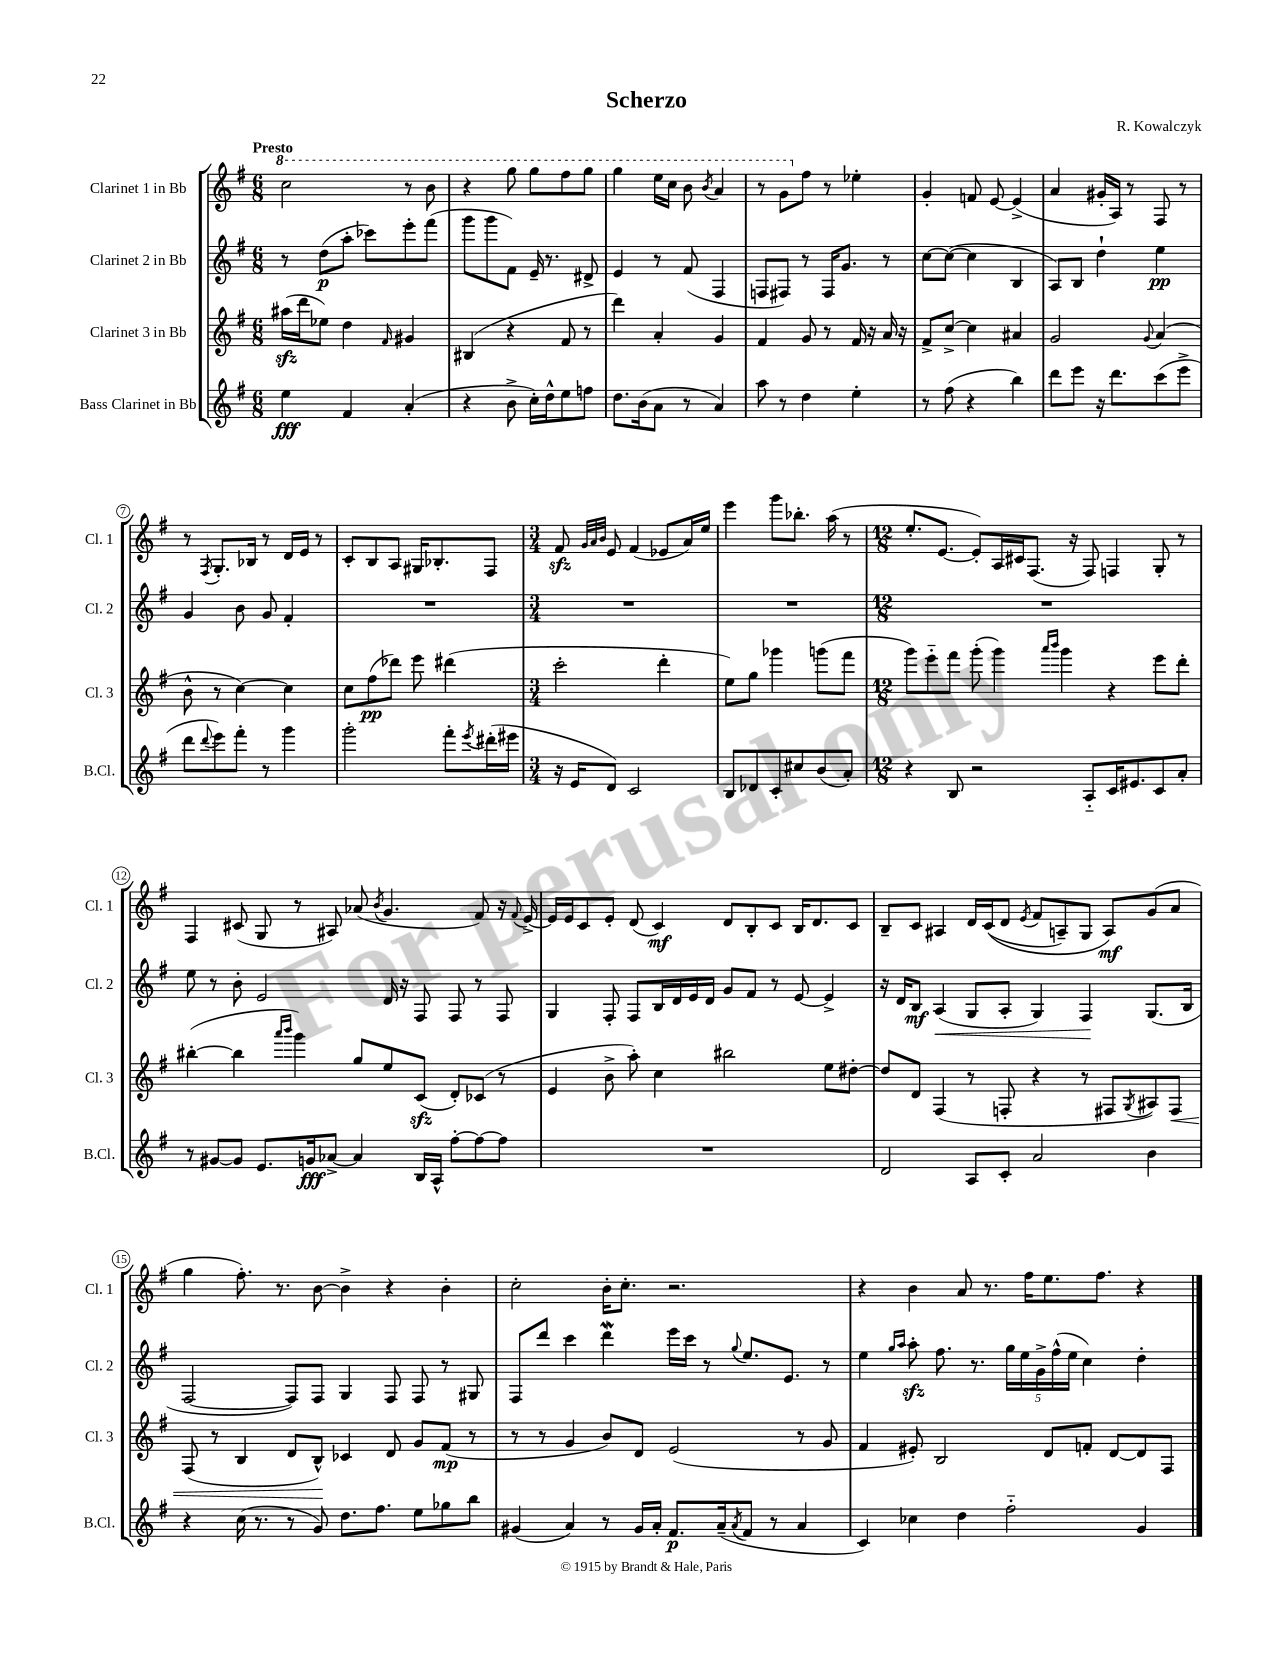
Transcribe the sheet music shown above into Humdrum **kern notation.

**kern	**kern	**kern	**kern
*staff4	*staff3	*staff2	*staff1
*clefG2	*clefG2	*clefG2	*clefG2
*k[f#]	*k[f#]	*k[f#]	*k[f#]
*M6/8	*M6/8	*M6/8	*M6/8
4ee	(16aa#	8r	2ccc
.	16ddd	.	.
.	8ee-)	(8dd	.
4f#	4dd	8aa'	.
.	.	8ccc-)	.
.	16qqf#	.	.
(4a'	4g#	8eee'	8r
.	.	(8fff#	8bb
=	=	=	=
4r	(4B#	8ggg	4r
.	.	8ggg	.
8b^	4r	8f#)	8ggg
16cc')	.	16e~	8ggg
16dd^^	.	8.r	.
8ee	8f#	.	8fff#
8ff	8r	8d#^	8ggg
=	=	=	=
8.dd	4ddd)	4e	4ggg
(16b	.	.	.
8a	4a'	8r	16eee
.	.	.	16ccc
8r	.	(8f#	8bb
.	.	.	8qbb
4a)	4g	4F#	4aa
=	=	=	=
8aa	4f#	8F	8r
8r	.	8F#)	8gg
4dd	8g	8r	8ff#
.	8r	16F#	8r
.	.	8.g	.
4ee'	16f#	.	4ee-'
.	16r	.	.
.	16a	8r	.
.	16r	.	.
=	=	=	=
8r	8f#^	[8cc	4g'
(8ff#	[8cc^	(8cc_	.
4r	4cc]	4cc]	8f
.	.	.	[8e
4bb)	4a#	4B	(4e^]
=	=	=	=
8ddd	2g	8A)	4a
8eee	.	8B	.
16r	.	4dd`	16g#'
8.ddd	.	.	16A)
.	.	.	8r
.	8qqg	.	.
(8ccc	(4a	4ee	8F#
8eee^	.	.	8r
=	=	=	=
8ddd	8b^^	4g	8r
8qqddd	.	.	8qF#
8eee)	8r	.	8.G'
8fff#'	[4cc)	8b	.
.	.	.	16B-
8r	.	8g	8r
4ggg	4cc]	4f#'	16d
.	.	.	16e
.	.	.	8r
=	=	=	=
2ggg'	8cc	2.r	8c'
.	(8ff#	.	8B
.	8ddd-)	.	8A
.	8eee	.	16G#
.	.	.	8.B-'
8fff#'	(4ddd#	.	.
8qeee	.	.	.
(16ddd#'	.	.	8F#
16eee#	.	.	.
=	=	=	=
*M3/4	*M3/4	*M3/4	*M3/4
16r	2ccc'	2.r	8f#
16e	.	.	.
.	.	.	32qqg
.	.	.	32qqa
.	.	.	32qqb
8d)	.	.	8e
2c	.	.	(4f#
.	4ddd'	.	8e-
.	.	.	16a)
.	.	.	16ee
=	=	=	=
8B	8ee)	2.r	4eee
8d-	8gg	.	.
8c'	4ggg-	.	8ggg
8cc#	.	.	8.bb-'
(8b	(8ggg	.	.
.	.	.	(16aa
8a')	8fff#	.	8r
=	=	=	=
*M12/8	*M12/8	*M12/8	*M12/8
4r	8ggg)	1.r	8.ee'
.	8eee'~	.	.
.	.	.	[8.e
8B	8fff#	.	.
2r	(8ggg'	.	8e'])
.	4ggg)	.	16A
.	.	.	16c#
.	.	.	(8.F#
.	16qqaaa	.	.
.	16qqbbb	.	.
.	4ggg	.	.
.	.	.	16r
8A'~	.	.	8F#)
16c	4r	.	4F
8.e#	.	.	.
8c	8eee	.	8G'
8a'	8ddd'	.	8r
=	=	=	=
8r	([4bb#'	8ee	4F#
[8g#	.	8r	.
8g#]	4bb#]	8b'	(8c#
8.e	.	2e	8G
.	16qqaaa	.	.
.	16qqbbb	.	.
.	4ggg)	.	8r
16g	.	.	.
[8a-^	.	.	8A#)
4a-]	8gg	.	(8a-
.	.	.	8qb
.	8ee	16d	4.g
.	.	16r	.
16B	(8c	8F#	.
16A^^	.	.	.
[8ff#'	8d')	8F#	.
8ff#_	(8c-	8r	8f#)
8ff#]	8r	8F#	16r
.	.	.	8qqf#
.	.	.	[16e^
=	=	=	=
1.r	4e	4G	16e]
.	.	.	16e
.	.	.	8c
.	8b^	8F#'	8e'
.	8aa')	8F#	(8d
.	4cc	16B	4c)
.	.	16d	.
.	.	16e	.
.	.	16d	.
.	2bb#	8g	8d
.	.	8f#	8B'
.	.	8r	8c
.	.	[8e	16B
.	.	.	8.d
.	8ee	4e^]	.
.	[8dd#'	.	8c
=	=	=	=
2d	8dd#]	16r	8B~
.	.	16d	.
.	8d	8B	8c
.	(4F#	(4A	4A#
8A	8r	8G	16d
.	.	.	&((16c
8c'	8F'	8A'	8d
.	.	.	8qe
2a	4r	4G)	8f#
.	.	.	8A~)
.	8r	4F#	8G
.	8F#	.	8A&)
.	8qG	.	.
4b	8A#)	(8.G	(8g
.	8F#	.	8a
.	.	16B	.
=	=	=	=
4r	(8F#	[2F#	4gg
.	8r	.	.
(16cc	4B	.	8.ff#')
8.r	.	.	.
.	.	.	8.r
8r	8d	8F#])	.
8g)	8B^^)	8F#	[8b
8.dd	4c-	4G	4b^]
8.ff#	.	.	.
.	8d	8F#	4r
8ee	8g	8F#	.
8gg-	(8f#	8r	4b'
8bb	8r	8G#	.
=	=	=	=
(4g#	8r	8F#	2cc'
.	8r	8ddd	.
4a)	4g	4ccc	.
8r	8b)	4ddd	16b'
.	.	.	8.cc'
16g#	8d	.	.
16a'	.	.	.
8.f#	(2e	16eee	2.r
.	.	16ccc	.
.	.	8r	.
(16a~	.	.	.
8qa	.	8qqgg	.
8f#	.	8.ee	.
8r	.	.	.
.	.	8.e	.
4a	8r	.	.
.	8g	8r	.
=	=	=	=
4c)	4f#	4ee	4r
.	.	16qqgg	.
.	.	16qqaa	.
4cc-	8e#')	8aa'	4b
.	2B	8.ff#	.
4dd	.	.	8a
.	.	8.r	.
.	.	.	8.r
2ff#'~	.	20gg	.
.	.	20ee	.
.	.	.	16ff#
.	.	20g^	.
.	8d	.	8.ee
.	.	(20ff#^^	.
.	.	20ee	.
.	8f'	4cc)	.
.	.	.	8.ff#
.	[8d	.	.
4g	8d]	4dd'	4r
.	8F#	.	.
==	==	==	==
*-	*-	*-	*-
